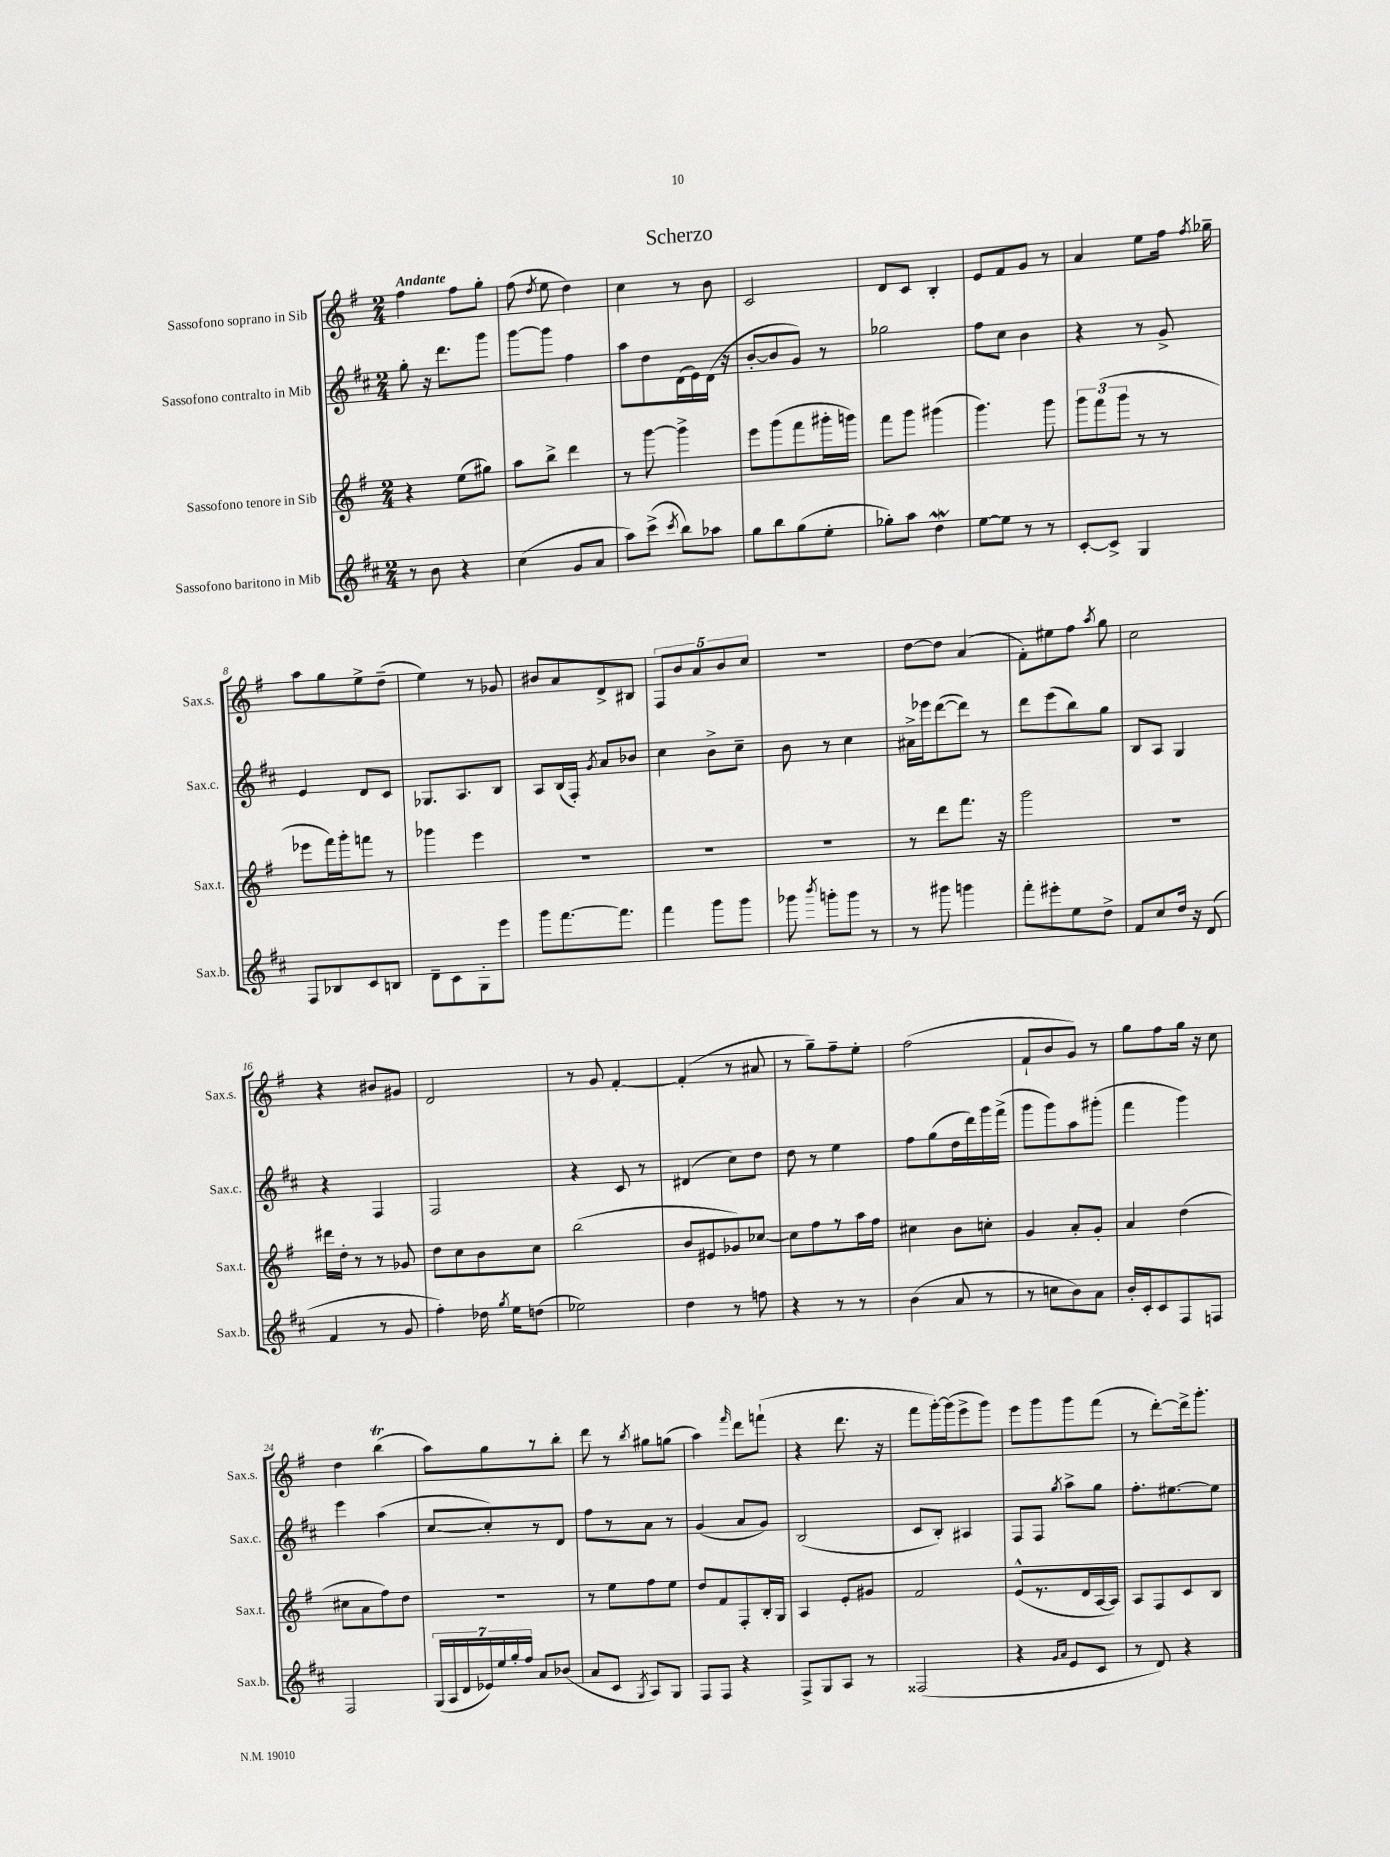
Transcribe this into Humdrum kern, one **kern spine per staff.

**kern	**kern	**kern	**kern
*staff4	*staff3	*staff2	*staff1
*clefG2	*clefG2	*clefG2	*clefG2
*k[f#c#]	*k[f#]	*k[f#c#]	*k[f#]
*M2/4	*M2/4	*M2/4	*M2/4
8r	4r	8gg'\	4ff#\
8b\	.	16r	.
.	.	8.ddd\L	.
4r	(8ee\L	.	8ff#\L
.	8gg#\J)	8ggg\J	8gg'\J
=	=	=	=
(4cc#\	8aa\L	[8ggg\L	(8ff#\
.	.	.	8qdd/
.	8bb^\J	8ggg\]J	8ee\
8g/L	4ddd\	4ff#\	4dd\)
8a/J	.	.	.
=	=	=	=
8aa\L)	8r	8aa\L	4cc\
(8ccc#^\J	[8ggg\	8dd\	.
8qccc#/	.	.	.
8bb\L)	4ggg^\]	(16d\L	8r
.	.	16e\)	.
8aa-\J	.	(16d\JJ	8b\
.	.	16r	.
=	=	=	=
8gg\L	8eee\L	[8b'/L	2c/
8bb\	(8ggg\	8b/]	.
(8gg\	8fff#\	8g/J)	.
8ee'\J	16ggg#'\L	8r	.
.	16ggg\JJ)	.	.
=	=	=	=
8gg-'\L)	8fff#\L	2gg-\	8d/L
8aa\J	8ggg\J	.	8c/J
4dd\	(4ggg#\	.	4B'/
=	=	=	=
[8ee\L	4.ggg\)	8ff#\L	8e/L
8ee\]J	.	8cc#\J	8f#/
8r	.	4b\	8g/J
8r	8ggg\	.	8r
=	=	=	=
[8c#'/L	12ggg\L	4r	4a/
.	(12fff#\	.	.
8c#^/]J	.	.	.
.	12ggg\J	.	.
4G/	8r	8r	8ee\L
.	8r	8g^/	16ff#\Jk
.	.	.	8qff#/
.	.	.	16gg-~\
=	=	=	=
8F#/L	8eee-\L	4e/	8aa\L
8B-/	16fff#\L)	.	8gg\
.	16ggg'\J	.	.
8c#/	8fff\J	8d/L	8ee^\
8B/J	8r	8c#/J	(8dd~\J
=	=	=	=
8d~\L	4ggg-\	8.G-/L	4ee\)
8c#\	.	.	.
.	.	8.A/	.
8G'\	4eee\	.	8r
8eee\J	.	8B/J	8g-/
=	=	=	=
8ggg\L	2r	8A/L	8b#/L
[8.fff#\	.	(16B/L	8a/
.	.	16F#'/JJ)	.
.	.	8qg/	.
.	.	8a/L	8d^/
8.fff#\]J	.	.	.
.	.	8b-/J	8B#/J
=	=	=	=
4fff#\	2r	4cc#\	10F#/L
.	.	.	10b/
.	.	.	10a/
8ggg\L	.	8b^\L	.
.	.	.	10b/
8ggg\J	.	8cc#~\J	.
.	.	.	10cc/J
=	=	=	=
8ggg-\	2r	8b\	2r
8qbbb/	.	.	.
8ggg'\L	.	8r	.
8ggg\J	.	4cc#\	.
8r	.	.	.
=	=	=	=
8r	8r	16a#^\LL	[8dd\L
.	.	16eee-\J	.
8ggg#\	8ddd\L	([8ddd\	8dd\]J
4ggg\	8.fff#\J	8ddd\]J)	(4a/
.	.	8r	.
.	16r	.	.
=	=	=	=
8fff#'\L	2ggg\	8ddd\L	8f#'\L)
8eee#'\	.	(8eee\	8ee#\
8ee\	.	8bb\)	8ff#\J
.	.	.	8qaa/
8dd^\J	.	8gg\J	8gg\
=	=	=	=
8f#/L	2r	8B/L	2cc\
8cc#/	.	8A/J	.
16dd/Jk	.	4G/	.
16r	.	.	.
(8d/	.	.	.
=	=	=	=
4f#/	16ddd#\LL	4r	4r
.	16dd'\JJ	.	.
.	8r	.	.
8r	8r	4F#/	8b#/L
8g/	8g-/	.	8g#/J
=	=	=	=
4ff#'\)	8dd\L	2F#/	2d/
.	8cc\	.	.
16dd-\	8b\	.	.
8qgg/	.	.	.
16ee\LK	.	.	.
(8dd\J	8cc\J	.	.
=	=	=	=
2ee-\)	(2bb\	4r	8r
.	.	.	8g/
.	.	8c#/	[4f#'/
.	.	8r	.
=	=	=	=
4dd\	8b/L	(4d#/	(4f#'/]
.	8e#/	.	.
8r	8g-/)	8cc#\L)	8r
8ff\	[8cc-/J	8dd\J	8a#/
=	=	=	=
4r	8cc-\]L	8dd\	8r
.	8ff#\	8r	8gg~\L)
8r	8r	4ee\	8ff#~\
8r	16aa\L	.	8ee'\J
.	16ff#\JJ	.	.
=	=	=	=
(4b\	4cc#\	8ff#\L	(2ff#\
.	.	(8gg\	.
8a/	8b\L	16dd\L	.
.	.	16ddd\)	.
8r	8cc'\J	16ggg\	.
.	.	(16fff#^\JJ	.
=	=	=	=
8r	4g/	8ggg\L	8f#`/L
8cc\L	.	8ggg\)	8b/
8b\)	8a'/L	8aa\	8g/J)
8a\J	8g'/J	(8ggg#'\J	8r
=	=	=	=
16b'/LL	4a/	4fff#\	8gg\L
16c#'/J	.	.	.
8c#/	.	.	8ff#\
8F#/	(4dd\	4ggg\)	16gg\Jk
.	.	.	16r
8F/J	.	.	8cc\
=	=	=	=
2F#/	8cc#\L	4eee\	4dd\
.	8a\	.	.
.	8ff#\)	(4aa\	(4bb\
.	8dd\J	.	.
=	=	=	=
(28G/LL	2r	[8cc#/L	8aa\L)
28A/	.	.	.
28d/	.	.	.
28e-/)	.	.	.
.	.	8cc#'/])	8gg\
28ee/	.	.	.
28gg'/	.	.	.
28ff#/JJ	.	.	.
8a/L	.	8r	8r
(8b-/J	.	8d/J	8bb'\J
=	=	=	=
8a/L	8r	8ff#\L	8ddd\
8c#/J	8ee\L	8r	8r
8qG/	.	.	8qbb/
8A/L)	8ff#\	8a\J	8gg#\L
8G/J	8ee\J	8r	(8gg\J
=	=	=	=
8F#/L	8dd/L	(4g/	4aa\)
8F#/J	8f#/	.	.
.	.	.	16qqfff#/
4r	8F#'/	8a/L	8ddd\L
.	16B'/L	8g/J)	(8fff`\J
.	16G/JJ	.	.
=	=	=	=
8F#^/L	4A/	(2B/	4r
8G/	.	.	.
8A/J	8e'/L	.	8.ddd\
8r	8g#/J	.	.
.	.	.	16r
=	=	=	=
(2F##/	2f#/	8c#/L	8fff#\L
.	.	8B'/J)	[16ggg'\L)
.	.	.	(16ggg\]J
.	.	4A#/	8eee^\
.	.	.	8ggg\J)
=	=	=	=
4r	(8e^^/L	8F#/L	8eee\L
.	8.r	8F#/J	8ggg\
16qqg/LL	.	.	.
16qqa/JJ	.	8qgg/	.
8e/L	.	8aa^\L	8ggg\
.	16d/L	.	.
8c#/J	[16A/	8gg\J	(8fff#\J
.	16A/]JJ)	.	.
=	=	=	=
8r	8A/L	8.ff#'\L	8r
8d/)	8F#/	.	[8ddd'\L)
.	.	[8.ee#\	.
4r	8c/	.	16ddd^\]k
.	.	.	8.ggg'\J
.	8B/J	8ee#\]J	.
==	==	==	==
*-	*-	*-	*-
